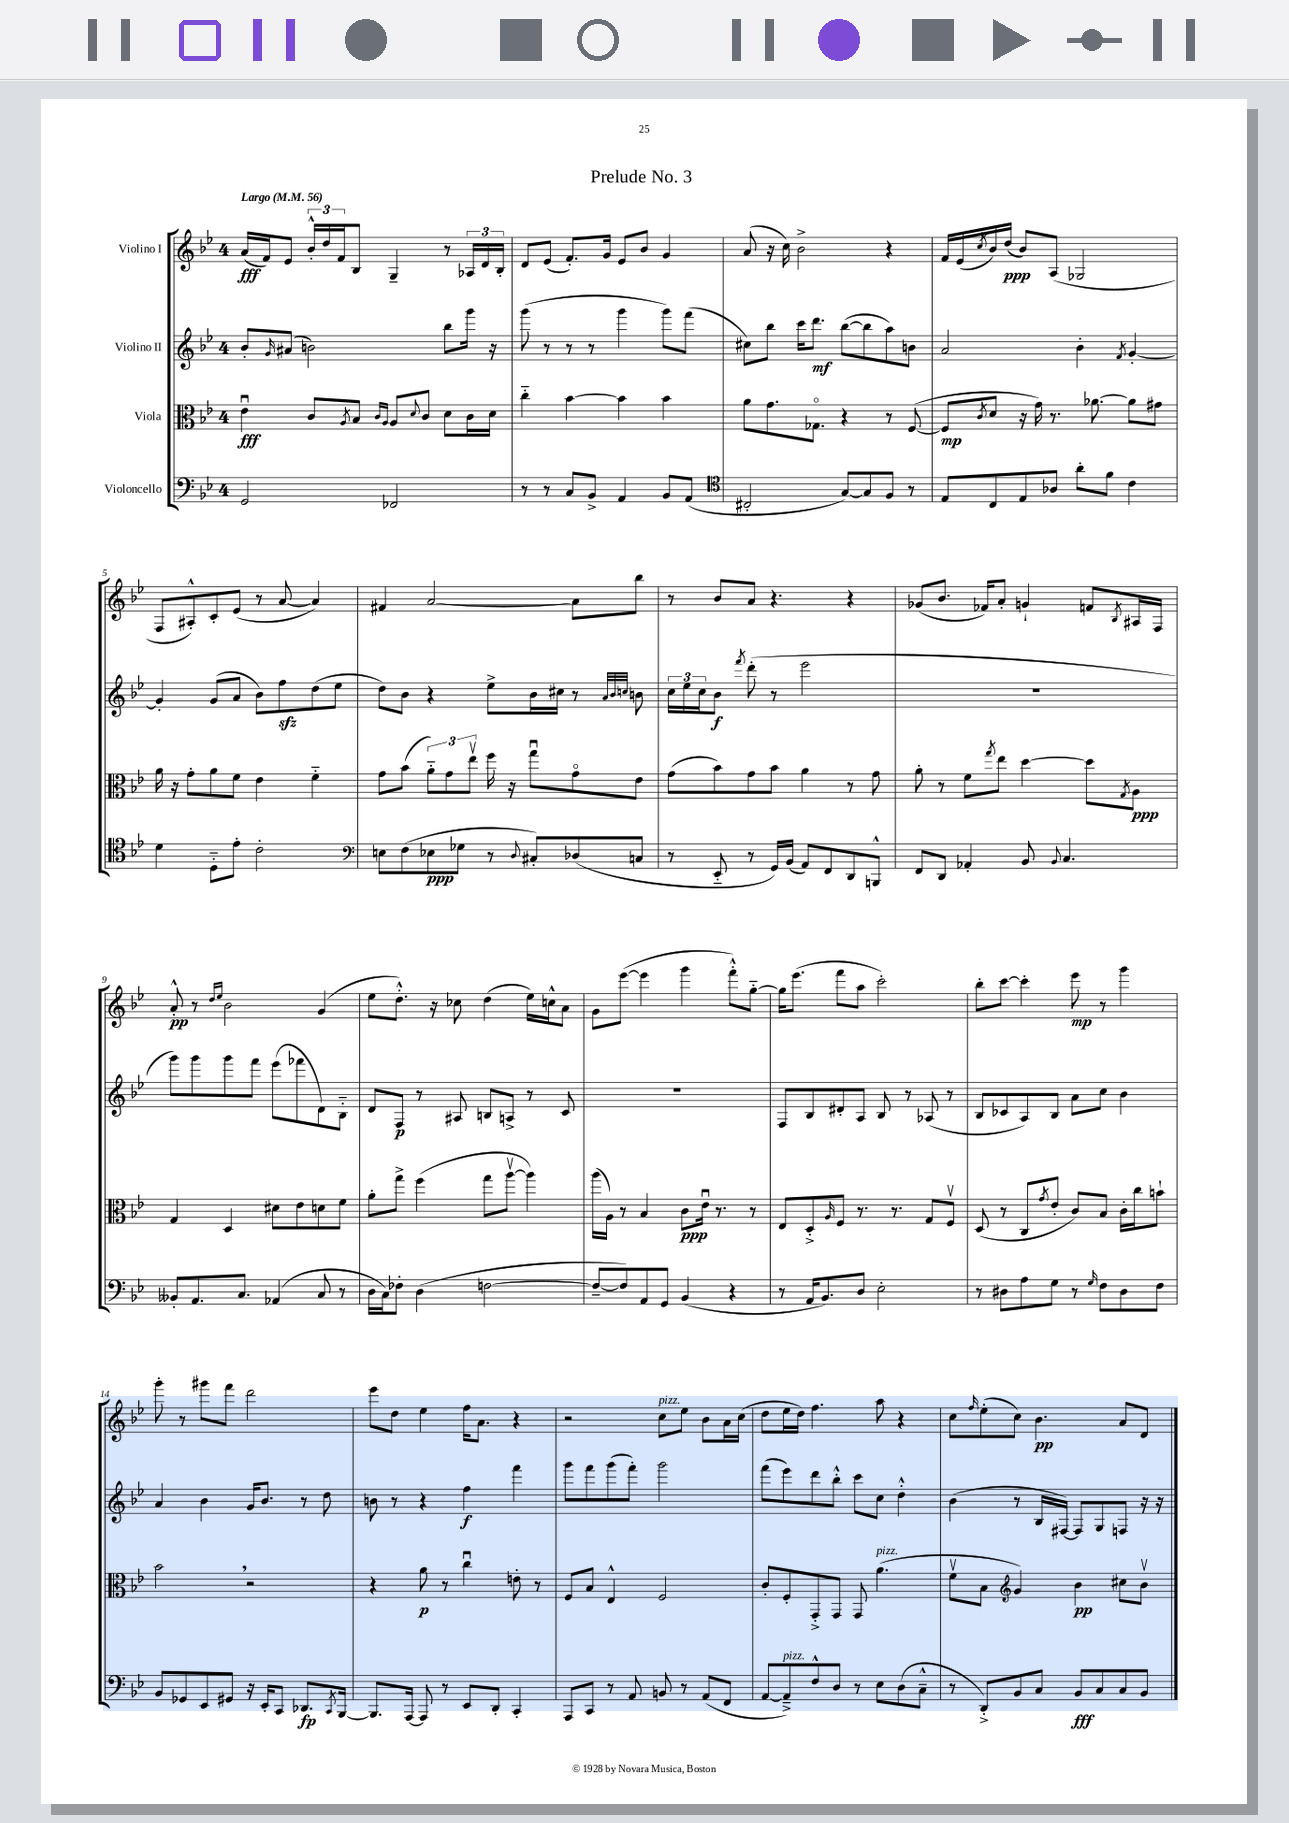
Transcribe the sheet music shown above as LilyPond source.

\header { title = "Prelude No. 3" }
<<
\new StaffGroup <<
\new Staff = "s0" \with { instrumentName = "Violino I" } {
    \clef treble \key bes \major \once \override Staff.TimeSignature.style = #'single-digit \time 4/4 \tempo "Largo" 4 = 56
    a'16\fff( f'16) ees'8 \tuplet 3/2 { bes'16-.-^ d''16 f'16 } bes8 g4-- r8 \tuplet 3/2 { aes16 d'16 bes16-. } |
    d'8 ees'8( f'8.-.) g'16 ees'8 bes'8 g'4 |
    a'8( r16 c''16) bes'2-> r4 |
    f'16 ees'16( \acciaccatura { c''8 } bes'16) d''16\ppp( bes'8) a8( ges2 |
    f8 ais8-.-^) c'8-. ees'8( r8 a'8~ a'4) |
    fis'4 a'2~ a'8 bes''8 |
    r8 bes'8 a'8 r4. r4 |
    ges'8( bes'8. fes'16) a'8-. g'4-! f'8 \acciaccatura { bes8 } ais16 f16 |
    a'8-.-^\pp r8 \grace { d''16 ees''16 } bes'2 g'4( |
    ees''8 d''8.-.-^) r16 ces''8 d''4( ees''16) c''16-^ a'8 |
    g'8 ees'''8~( ees'''4 g'''4 f'''8-.-^) g''8~-_ |
    g''16 ees'''8.( f'''8 a''8 c'''2-.) |
    bes''8-. c'''8~ c'''4-. ees'''8\mp r8 g'''4 |
    g'''8-. r8 gis'''8 f'''8 d'''2 |
    ees'''8 d''8 ees''4 f''16 a'8. r4 |
    r2 c''8^\markup { \italic "pizz." } ees''8 bes'8 a'16 c''16( |
    d''8 ees''16 d''16) f''4. a''8 r4 |
    c''8 \grace { f''16 } ees''8-.( c''8) bes'4.\pp a'8 d'8 \bar "|." |
}
\new Staff = "s1" \with { instrumentName = "Violino II" } {
    \clef treble \key bes \major \once \override Staff.TimeSignature.style = #'single-digit \time 4/4
    bes'8-. \grace { g'16 } ais'8( b'2) bes''8 g'''16 r16 |
    g'''8( r8 r8 r8 g'''4 g'''8) f'''8( |
    cis''8) bes''8 c'''16 d'''8.\mf bes''8~( bes''8 a''8) b'8 |
    a'2 bes'4-. \acciaccatura { f'8 } g'4~-. |
    g'4-. g'8( a'8 bes'8) f''8\sfz d''8( ees''8 |
    d''8) bes'8 r4 ees''8-> bes'16 cis''16 r8 \grace { a'32 bes'32 c''32 } b'8 |
    \tuplet 3/2 { c''16 ees''16 c''16 } bes'8\f \acciaccatura { f'''8 } d'''8-.( r8 ees'''2 |
    R1 |
    g'''8) g'''8 g'''8 f'''8 ees'''8( fes'''8 d'8) bes8-_ |
    d'8 f8\p r8 ais8 b8 a8-> r8 c'8 |
    R1 |
    f8 bes8 dis'8-. a8 bes8 r8 aes8( r8 |
    bes8 ces'8 a8) bes8 a'8 c''8 bes'4 |
    a'4 bes'4 g'16 bes'8. r8 d''8 |
    b'8 r8 r4 f''4\f f'''4 |
    g'''8 f'''8 g'''8( f'''8-.) g'''2 |
    f'''8( ees'''8) d'''8 bes''8-.-^ c'''8 c''8 d''4-.-^ |
    bes'4( r8 bes16 fis16~) fis8 g8 f8 r16 r16 \bar "|." |
}
\new Staff = "s2" \with { instrumentName = "Viola" } {
    \clef alto \key bes \major \once \override Staff.TimeSignature.style = #'single-digit \time 4/4
    ees'4\downbow\fff c'8 \acciaccatura { a8 } bes8 \grace { c'16 a16 } a8 \appoggiatura { d'8 } c'8 d'8 c'16 d'16 |
    c''4-_ bes'4~ bes'4 bes'4 |
    a'8 g'8. ges8.\flageolet r4 r8 f8~( |
    f8\mp \acciaccatura { c'8 } d'8 r16 g'16) r8. aes'8.~ aes'8 gis'8 |
    a'16 r16 g'8-. a'8 f'8 ees'4 f'4-_ |
    g'8 bes'8( \tuplet 3/2 { a'8-_) g'8 ees''8\upbow } f''16 r16 g''8\downbow g'8\flageolet ees'8 |
    g'8( bes'8) g'8 bes'8 a'4 r8 g'8 |
    a'8-. r8 f'8 \acciaccatura { g''8 } ees''8 d''4~ d''8 \acciaccatura { g8 } a8\ppp |
    g4 d4 dis'8 ees'8 d'8 f'8 |
    a'8-. g''8-> f''4( g''8 a''8~\upbow a''4) |
    a''16( a16) r8 bes4 c'8\ppp ees'16\downbow r8. r8 |
    ees8 d8-.-> \grace { a16 } f8 r8. r8. g8 f8\upbow |
    d8( r8 c8 \acciaccatura { g'8 } ees'8-. c'8) bes8 c'16-. c''16 b'8-! |
    bes'2 \breathe r2 |
    r4 a'8\p r8 c''4\downbow e'8-. r8 |
    f8 bes8 ees4-^ f2 |
    c'8-. f8-. g,8-.-> g,8 g,8 a'4.^\markup { \italic "pizz." }( |
    f'8\upbow bes8 \clef treble g'4) bes'4\pp cis''8 bes'8\upbow \bar "|." |
}
\new Staff = "s3" \with { instrumentName = "Violoncello" } {
    \clef bass \key bes \major \once \override Staff.TimeSignature.style = #'single-digit \time 4/4
    g,2 fes,2 |
    r8 r8 c8 bes,8-> a,4 bes,8 a,8( |
    \clef tenor cis2-. g8~) g8 f8 r8 |
    ees8 c8 ees8 aes8 a'8-. f'8 c'4 |
    d'4 d8-_ ees'8-. c'2-. |
    \clef bass e8 f8( ees8\ppp ges8 r8 \appoggiatura { d8 } cis8-.) des8( c8 |
    r8 ees,8-_ r8 g,16) bes,16( a,8) f,8 d,8 b,,8-^ |
    f,8 d,8 aes,4-. bes,8 \appoggiatura { bes,8 } c4. |
    beses,8-. a,8. c8. aes,4( c8 r8 |
    d16 c16) fes8-. d4( f2~ |
    f8~-- f8) a,8 g,8 bes,4( r4 |
    r8 a,16 bes,8.) d8 ees2-. |
    r8 dis8 a8 g8 r8 \grace { g16 } f8 dis8 f8 |
    bes,8 ges,8 ees,8 gis,8 r16 ees,16-. c,8 des,8.\fp \acciaccatura { c,8 } bes,,16~ |
    bes,,8. a,,16~ a,,8 r8 ees,8 d,8-. c,4-. |
    a,,8 c,8 r8 a,8 b,8 r8 a,8( f,8 |
    a,8~ a,8--->^\markup { \italic "pizz." }) f8-^ d8 r8 ees8 d8( c8---^ |
    r8 d,8-.->) bes,8 c8 bes,8\fff c8 c8 bes,8 \bar "|." |
}
>>
>>
